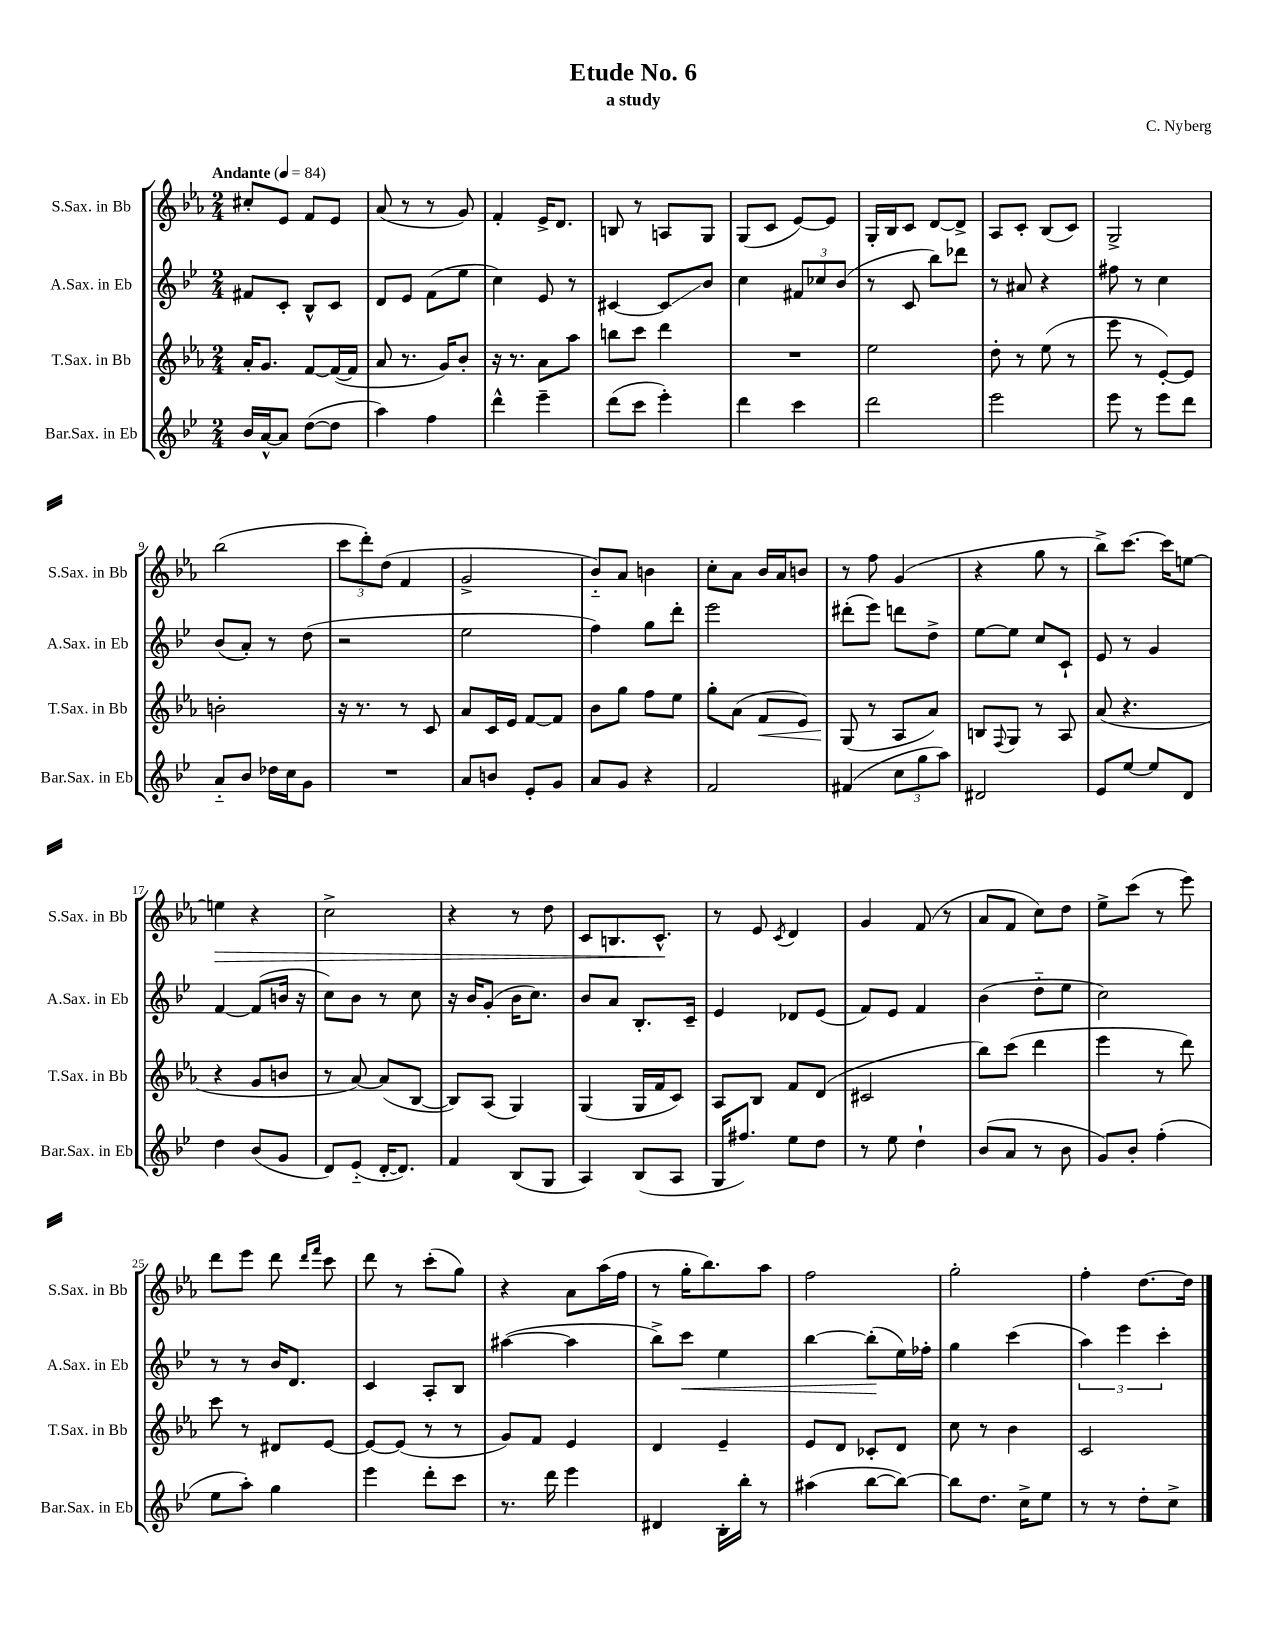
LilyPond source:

\header { title = "Etude No. 6" composer = "C. Nyberg" subtitle = "a study" }
<<
\new StaffGroup <<
\new Staff = "s0" \with { instrumentName = "S.Sax. in Bb" shortInstrumentName = "S.Sax. in Bb" } {
    \clef treble \key ees \major \numericTimeSignature \time 2/4 \tempo "Andante" 4 = 84
    cis''8-. ees'8 f'8 ees'8 |
    aes'8( r8 r8 g'8) |
    f'4-. ees'16-> d'8. |
    b8 r8 a8 g8 |
    g8( c'8 ees'8~) ees'8 |
    g16-. bes16 c'8 d'8~ d'8-> |
    aes8 c'8-. bes8( c'8) |
    g2-> |
    bes''2( |
    \tuplet 3/2 { c'''8 d'''8-.) d''8( } f'4 |
    g'2-> |
    bes'8-_) aes'8 b'4 |
    c''8-. aes'8 bes'16 aes'16 b'8 |
    r8 f''8 g'4( |
    r4 g''8 r8 |
    bes''8->) c'''8.~ c'''16 e''8~ |
    e''4\> r4 |
    c''2-> |
    r4 r8 d''8 |
    c'8 b8. c'8.-^\! |
    r8 ees'8 \acciaccatura { c'8 } d'4 |
    g'4 f'8( r8 |
    aes'8 f'8 c''8) d''8 |
    ees''8-> c'''8( r8 ees'''8) |
    d'''8 ees'''8 d'''8 \grace { d'''16 f'''16 } c'''8 |
    d'''8 r8 c'''8-.( g''8) |
    r4 aes'8 aes''16( f''16 |
    r8 g''16-. bes''8.) aes''8 |
    f''2 |
    g''2-. |
    f''4-. d''8.~ d''16 \bar "|." |
}
\new Staff = "s1" \with { instrumentName = "A.Sax. in Eb" shortInstrumentName = "A.Sax. in Eb" } {
    \clef treble \key bes \major \numericTimeSignature \time 2/4
    fis'8 c'8-. bes8-^ c'8 |
    d'8 ees'8 f'8( ees''8 |
    c''4) ees'8 r8 |
    cis'4~ cis'8\glissando bes'8 |
    c''4 \tuplet 3/2 { fis'8 ces''8 bes'8( } |
    r8 c'8 bes''8) des'''8 |
    r8 ais'8 r4 |
    fis''8 r8 c''4 |
    bes'8( a'8-.) r8 d''8( |
    r2 |
    ees''2 |
    f''4) g''8 d'''8-. |
    ees'''2 |
    dis'''8-.( ees'''8) d'''8 d''8-> |
    ees''8~ ees''8 c''8 c'8-! |
    ees'8 r8 g'4 |
    f'4~ f'8( b'16 r16 |
    c''8) bes'8 r8 c''8 |
    r16 bes'16 g'8-.( bes'16 c''8.) |
    bes'8 a'8 bes8.-. c'16-- |
    ees'4 des'8 ees'8( |
    f'8) ees'8 f'4 |
    bes'4( d''8-_ ees''8 |
    c''2) |
    r8 r8 bes'16 d'8. |
    c'4 a8-. bes8 |
    ais''4~( ais''4 |
    bes''8->) c'''8\< ees''4 |
    bes''4~ bes''8-.\!( ees''16) fes''16-. |
    g''4 c'''4( |
    \tuplet 3/2 { a''4) ees'''4 c'''4-. } \bar "|." |
}
\new Staff = "s2" \with { instrumentName = "T.Sax. in Bb" shortInstrumentName = "T.Sax. in Bb" } {
    \clef treble \key ees \major \numericTimeSignature \time 2/4
    aes'16-. g'8. f'8~ f'16~( f'16 |
    aes'8 r8. g'16) bes'8-. |
    r16 r8. aes'8 aes''8 |
    b''8 c'''8 d'''4 |
    R2 |
    ees''2 |
    d''8-. r8 ees''8( r8 |
    ees'''8 r8 ees'8~-.) ees'8 |
    b'2-. |
    r16 r8. r8 c'8 |
    aes'8 c'16 ees'16 f'8~ f'8 |
    bes'8 g''8 f''8 ees''8 |
    g''8-. aes'8( f'8\< ees'8) |
    g8\!( r8 aes8 aes'8) |
    b8 \appoggiatura { f8 } g8 r8 aes8 |
    aes'8( r4. |
    r4 g'8 b'8 |
    r8 aes'8~) aes'8( bes8~ |
    bes8) aes8( g4) |
    g4( g16 f'16 c'8) |
    aes8 bes8 f'8 d'8( |
    cis'2 |
    bes''8) c'''8( d'''4 |
    ees'''4 r8 d'''8) |
    c'''8 r8 dis'8 ees'8~ |
    ees'8~ ees'8( r8 r8 |
    g'8) f'8 ees'4 |
    d'4 ees'4-- |
    ees'8 d'8 ces'8-. d'8 |
    c''8 r8 bes'4 |
    c'2 \bar "|." |
}
\new Staff = "s3" \with { instrumentName = "Bar.Sax. in Eb" shortInstrumentName = "Bar.Sax. in Eb" } {
    \clef treble \key bes \major \numericTimeSignature \time 2/4
    bes'16 a'16~-^ a'8 d''8~( d''8 |
    a''4) f''4 |
    d'''4-^ ees'''4-- |
    d'''8( c'''8 ees'''4-.) |
    d'''4 c'''4 |
    d'''2 |
    ees'''2 |
    ees'''8 r8 ees'''8 d'''8 |
    a'8-_ bes'8 des''16 c''16 g'8 |
    R2 |
    a'8 b'8 ees'8-. g'8 |
    a'8 g'8 r4 |
    f'2 |
    fis'4( \tuplet 3/2 { c''8 g''8 a''8) } |
    dis'2 |
    ees'8 ees''8~ ees''8 d'8 |
    d''4 bes'8( g'8 |
    d'8) ees'8-_( d'16~-. d'8.) |
    f'4 bes8( g8 |
    a4) bes8( a8 |
    g16 fis''8.) ees''8 d''8 |
    r8 ees''8 d''4-! |
    bes'8( a'8 r8 bes'8 |
    g'8) bes'8-. f''4-.( |
    ees''8 a''8-.) g''4 |
    ees'''4 d'''8-. c'''8 |
    r8. d'''16 ees'''4 |
    dis'4 bes16-. bes''16-. r8 |
    ais''4( bes''8~ bes''8~) |
    bes''8 d''8. c''16-> ees''8 |
    r8 r8 d''8-. c''8-> \bar "|." |
}
>>
>>
